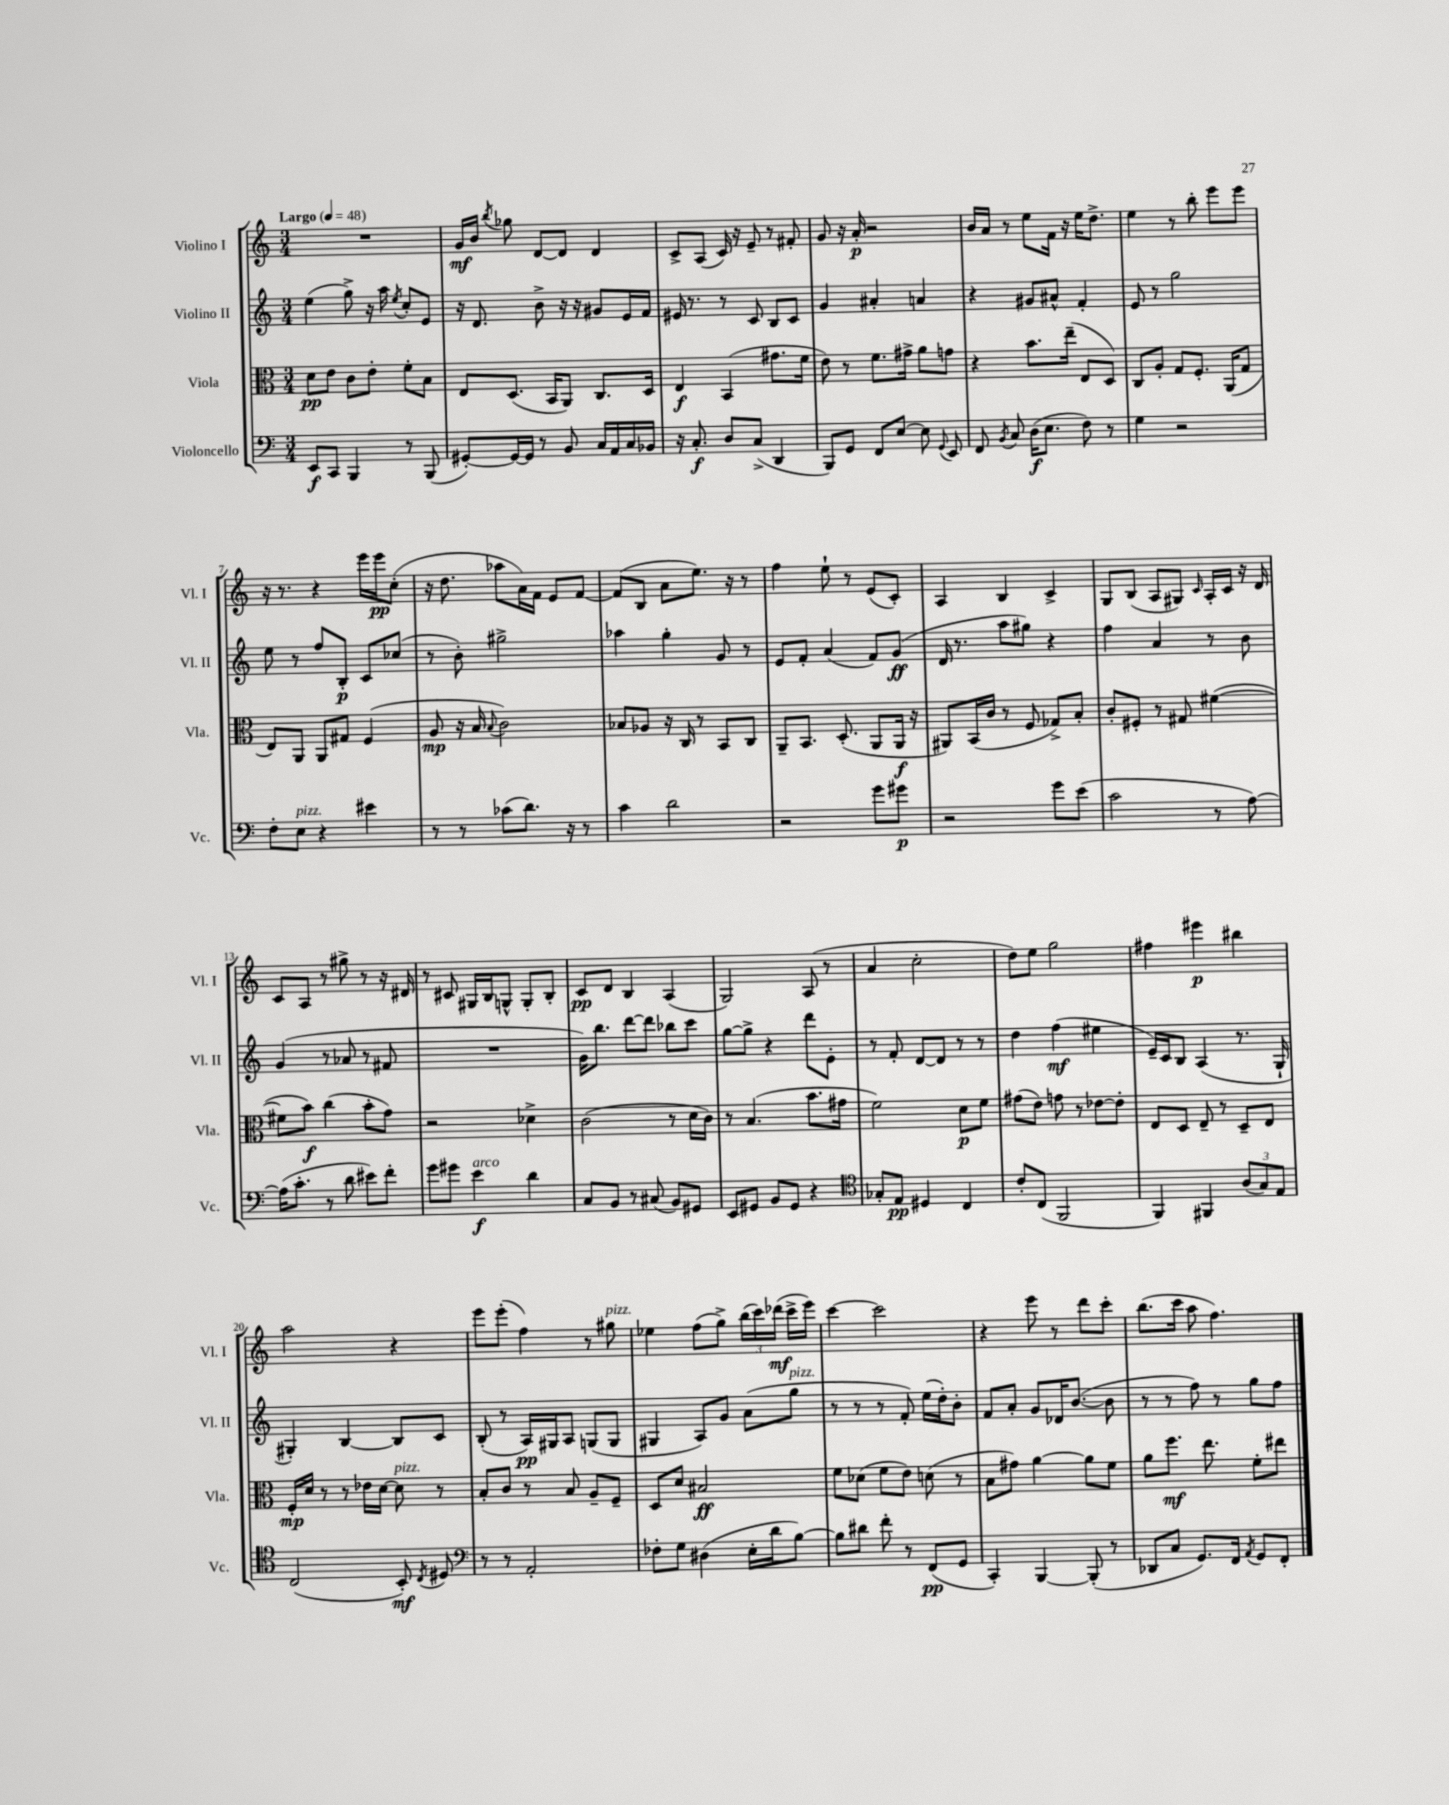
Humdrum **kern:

**kern	**dynam	**kern	**dynam	**kern	**dynam	**kern	**dynam
*part4	*part4	*part3	*part3	*part2	*part2	*part1	*part1
*staff4	*staff4	*staff3	*staff3	*staff2	*staff2	*staff1	*staff1
*I"Violoncello	*	*I"Viola	*	*I"Violino II	*	*I"Violino I	*
*I'Vc.	*	*I'Vla.	*	*I'Vl. II	*	*I'Vl. I	*
*clefF4	*	*clefC3	*	*clefG2	*	*clefG2	*
*k[]	*	*k[]	*	*k[]	*	*k[]	*
*M3/4	*	*M3/4	*	*M3/4	*	*M3/4	*
*MM48	*	*MM48	*	*MM48	*	*MM48	*
=1	=1	=1	=1	=1	=1	=1	=1
!	!	!	!	!	!	!LO:TX:a:B:t=Largo	!
8EE/L	f	8d\L	pp	(4ee\	.	2.r	.
8CC/J	.	8e\J	.	.	.	.	.
4BBB/	.	8c\L	.	8gg^\)	.	.	.
.	.	8e'\J	.	16r	.	.	.
.	.	.	.	16aa\	.	.	.
.	.	.	.	8qee/	.	.	.
8r	.	8f'\L	.	8cc'/L	.	.	.
(8BBB/	.	8B\J	.	8e/J	.	.	.
=2	=2	=2	=2	=2	=2	=2	=2
[8GG#X'/L)	.	8E/L	.	16r	.	16g/LL	mf
.	.	.	.	8.d/	.	16b/JJ	.
.	.	.	.	.	.	8qbb/	.
16GG#/L_	.	(8.D/J	.	.	.	8gg-X\	.
16GG#/JJ]	.	.	.	.	.	.	.
8r	.	.	.	8b^\	.	[8d/L	.
.	.	16BB/KL	.	.	.	.	.
8BB/	.	8AA/J)	.	16r	.	8d/J]	.
.	.	.	.	16r	.	.	.
16C/LL	.	8.C/L	.	8g#X/L	.	4d/	.
16AA/	.	.	.	.	.	.	.
16C/	.	.	.	16e/L	.	.	.
16BB-X/JJ	.	16D/Jk	.	16f/JJ	.	.	.
=3	=3	=3	=3	=3	=3	=3	=3
16r	.	4E/	f	16e#X/	.	8c^/L	.
8.C'/	f	.	.	8.r	.	.	.
.	.	.	.	.	.	(8A/J	.
8D/L	.	(4BB/	.	8r	.	16c/)	.
.	.	.	.	.	.	16r	.
(8C^/J	.	.	.	8c/	.	8e~/	.
4DD/	.	8.g#X\L	.	8B/L	.	8r	.
.	.	.	.	8c/J	.	8f#X'/	.
.	.	16f\Jk	.	.	.	.	.
=4	=4	=4	=4	=4	=4	=4	=4
8BBB/L)	.	8e\)	.	4g/	.	8g/	.
8GG/J	.	8r	.	.	.	16r	.
.	.	.	.	.	.	16a'/	p
8FF/L	.	8.f\L	.	4a#X'/	.	2r	.
[8E/J	.	.	.	.	.	.	.
.	.	16g#X^\Jk	.	.	.	.	.
8E\]	.	8a\L	.	4an/	.	.	.
8qqGG/	.	.	.	.	.	.	.
8EE/	.	8gn\J	.	.	.	.	.
=5	=5	=5	=5	=5	=5	=5	=5
8FF/	.	4r	.	4r	.	16b/LL	.
.	.	.	.	.	.	16a/JJ	.
8qBB/	.	.	.	.	.	.	.
8C/	.	.	.	.	.	8r	.
(16D\KL	f	8.b\L	.	8g#X/L	.	8ee\L	.
8.E\J	.	.	.	.	.	.	.
.	.	.	.	8a#X^^/J	.	16f\Jk	.
.	.	(16ee~\Jk	.	.	.	16r	.
8F\)	.	8E/L	.	4f'/	.	16ee\KL	.
.	.	.	.	.	.	8.dd^\J	.
8r	.	8D/J)	.	.	.	.	.
=6	=6	=6	=6	=6	=6	=6	=6
4G\	.	8C/L	.	8e/	.	4ee\	.
.	.	8A'/J	.	8r	.	.	.
2r	.	8G/L	.	2gg\	.	8r	.
.	.	8.F'/J	.	.	.	8bb'\	.
.	.	.	.	.	.	8eee\L	.
.	.	(16AA/KL	.	.	.	.	.
.	.	8G/J	.	.	.	8eee\J	.
!!LO:LB:g=z
=7	=7	=7	=7	=7	=7	=7	=7
8F'\L	.	8E/L)	.	8ee\	.	16r	.
.	.	.	.	.	.	8.r	.
!LO:TX:a:i:t=pizz.	!	!	!	!	!	!	!
8E\J	.	8AA/J	.	8r	.	.	.
4r	.	8AA/L	.	8ff/L	.	4r	.
.	.	8G#X/J	.	8B'/J	p	.	.
4e#X\	.	(4F/	.	8c/L	.	16eee\LL	.
.	.	.	.	.	.	16eee\J	pp
.	.	.	.	(8cc-X/J	.	(8cc'\J	.
=8	=8	=8	=8	=8	=8	=8	=8
8r	.	8A/	mp	8r	.	16r	.
.	.	.	.	.	.	8.dd\	.
8r	.	16r	.	8b'\)	.	.	.
.	.	16B/	.	.	.	.	.
.	.	8qqB/	.	.	.	.	.
(8c-X\L	.	2c\)	.	2gg#X^\	.	8aa-X\L	.
8.d\J)	.	.	.	.	.	16a\L)	.
.	.	.	.	.	.	16f\JJ	.
.	.	.	.	.	.	8e/L	.
16r	.	.	.	.	.	.	.
8r	.	.	.	.	.	[8f/J	.
=9	=9	=9	=9	=9	=9	=9	=9
4c\	.	8B-X/L	.	4aa-X\	.	(8f/L]	.
.	.	8A-X/J	.	.	.	8B/J	.
2d\	.	16r	.	4gg'\	.	8a\L	.
.	.	16C/	.	.	.	.	.
.	.	8r	.	.	.	8.ee\J)	.
.	.	8BB/L	.	8g/	.	.	.
.	.	.	.	.	.	16r	.
.	.	8C/J	.	8r	.	8r	.
=10	=10	=10	=10	=10	=10	=10	=10
2r	.	8AA~/L	.	8e/L	.	4ff\	.
.	.	8.BB/J	.	8f'/J	.	.	.
.	.	.	.	(4a/	.	8ee`\	.
.	.	(8.D'/	.	.	.	.	.
.	.	.	.	.	.	8r	.
8g\L	.	8AA/L	.	8f/L)	.	(8e/L	.
8g#X\J	p	16AA/Jk	f	(8g/J	ff	8c'/J)	.
.	.	16r	.	.	.	.	.
=11	=11	=11	=11	=11	=11	=11	=11
2r	.	8AA#X/L)	.	16d/	.	4A/	.
.	.	.	.	8.r	.	.	.
.	.	(16BB/L	.	.	.	.	.
.	.	16c/JJ	.	.	.	.	.
.	.	8r	.	8aa\L	.	4B/	.
.	.	8F/	.	8gg#X\J)	.	.	.
8g\L	.	8G-X^/L)	.	4r	.	4c^/	.
(8e\J	.	8B'/J	.	.	.	.	.
=12	=12	=12	=12	=12	=12	=12	=12
2c\	.	8c'/L	.	4ff\	.	8G/L	.
.	.	8F#X'/J	.	.	.	(8B/J	.
.	.	8r	.	4a/	.	8A/L	.
.	.	8G#X/	.	.	.	8G#X/J)	.
.	.	.	.	.	.	16qqc/	.
8r	.	([4f#X\	.	8r	.	16A'/LL	.
.	.	.	.	.	.	16c/JJ	.
[8A\)	.	.	.	8b\	.	16r	.
.	.	.	.	.	.	16d/	.
!!LO:LB:g=z
=13	=13	=13	=13	=13	=13	=13	=13
(16A\KL]	.	8f#X\L]	.	(4g/	.	8c/L	.
8.c'\J	.	.	.	.	.	.	.
.	.	8b\J)	f	.	.	8A/J	.
8r	.	(4cc\	.	8r	.	8r	.
8d\	.	.	.	8a-X/	.	8gg#X^\	.
8e#X\L)	.	8b'\L	.	8r	.	8r	.
8f'\J	.	8g\J)	.	8f#X/	.	16r	.
.	.	.	.	.	.	16d#X/	.
=14	=14	=14	=14	=14	=14	=14	=14
8g\L	.	2r	.	2.r	.	8r	.
8g#X\J	.	.	.	.	.	8c#X/	.
!LO:TX:a:i:t=arco	!	!	!	!	!	!	!
4e\	f	.	.	.	.	16G#X/LL	.
.	.	.	.	.	.	16B/J	.
.	.	.	.	.	.	8Gn^^/J	.
4d\	.	4d-X^\	.	.	.	8G'/L	.
.	.	.	.	.	.	8B'/J	.
=15	=15	=15	=15	=15	=15	=15	=15
8C/L	.	(2c\	.	16g\KL)	.	8c/L	pp
.	.	.	.	8.bb\J	.	.	.
8BB/J	.	.	.	.	.	8d/J	.
8r	.	.	.	[8ddd\L	.	4B/	.
(8C#X/	.	.	.	8ddd\J]	.	.	.
8BB/L)	.	8r	.	8bb-X\L	.	(4A/	.
8GG#X/J	.	16d\LL	.	8ccc\J	.	.	.
.	.	16c\JJ)	.	.	.	.	.
=16	=16	=16	=16	=16	=16	=16	=16
8EE/L	.	8r	.	[8gg\L	.	2G/)	.
8GG#X/J	.	(4.B/	.	8gg^\J]	.	.	.
8BB/L	.	.	.	4r	.	.	.
8GG#/J	.	.	.	.	.	.	.
4r	.	8.b\L	.	8ddd\L	.	(8A/	.
.	.	.	.	8e'\J	.	8r	.
.	.	16g#X\Jk	.	.	.	.	.
=17	=17	=17	=17	=17	=17	=17	=17
*clefC4	*	*	*	*	*	*	*
8G-X'/L	.	2f\)	.	8r	.	4a/	.
8E/J	pp	.	.	8f'/	.	.	.
4D#X/	.	.	.	[8d/L	.	2cc'\	.
.	.	.	.	8d/J]	.	.	.
4C/	.	8d\L	p	8r	.	.	.
.	.	8f\J	.	8r	.	.	.
=18	=18	=18	=18	=18	=18	=18	=18
8c'/L	.	(8g#X\L	.	4dd\	.	8dd\L)	.
(8C/J	.	8e\J)	.	.	.	8ee\J	.
2FF/	.	8gn\	.	(4ff\	mf	2gg\	.
.	.	8r	.	.	.	.	.
.	.	[8e-X\L	.	4ee#X\	.	.	.
.	.	8e-'\J]	.	.	.	.	.
=19	=19	=19	=19	=19	=19	=19	=19
4FF/)	.	8E/L	.	16e~/LL)	.	4ff#X\	.
.	.	.	.	16c/J	.	.	.
.	.	8D/J	.	8B/J	.	.	.
4FF#X/	.	8E~/	.	(4A/	.	4eee#X\	p
.	.	8r	.	.	.	.	.
(12A/L	.	8D~/L	.	8.r	.	4bb#X\	.
12G/)	.	.	.	.	.	.	.
.	.	8E/J	.	.	.	.	.
12E/J	.	.	.	.	.	.	.
.	.	.	.	16G`/	.	.	.
!!LO:LB:g=z
=20	=20	=20	=20	=20	=20	=20	=20
(2C/	.	16F'/LL	mp	4G#X'/)	.	2aa\	.
.	.	16d/JJ	.	.	.	.	.
.	.	8r	.	.	.	.	.
.	.	8r	.	[4B/	.	.	.
.	.	16e-X\LL	.	.	.	.	.
.	.	[16d\JJ	.	.	.	.	.
!	!	!LO:TX:a:i:t=pizz.	!	!	!	!	!
8BB'/)	mf	8d\]	.	8B/L]	.	4r	.
8qC/	.	.	.	.	.	.	.
8D#X/	.	8r	.	8c/J	.	.	.
=21	=21	=21	=21	=21	=21	=21	=21
*clefF4	*	*	*	*	*	*	*
8r	.	8B'/L	.	(8B'/	.	8eee\L	.
8r	.	8c/J	.	8r	.	(8eee'\J	.
2AA'/	.	8r	.	16A/LL)	pp	4ff\)	.
.	.	.	.	16G#X/J	.	.	.
.	.	8B/	.	8A/J	.	.	.
.	.	8A~/L	.	(8Gn/L	.	8r	.
!	!	!	!	!	!	!LO:TX:a:i:t=pizz.	!
.	.	8F~/J	.	8G/J	.	8gg#X\	.
=22	=22	=22	=22	=22	=22	=22	=22
8F-X'\L	.	8D/L	.	4G#X/	.	4ee-X\	.
8G\J	.	8d/J	.	.	.	.	.
(4D#X\	.	2B#X/	ff	8A/L)	.	(8ff\L	.
.	.	.	.	8g/J	.	8gg^\J)	.
16E'\LL	.	.	.	(8a\L	.	(24bb\LL	.
.	.	.	.	.	.	24ccc\)	.
16d\J	.	.	.	.	.	.	.
.	.	.	.	.	.	(24ddd-X\JJ	mf
!	!	!	!	!LO:TX:a:i:t=pizz.	!	!	!
[8B\J)	.	.	.	8gg\J	.	16ccc^\LL	.
.	.	.	.	.	.	16eee\JJ)	.
=23	=23	=23	=23	=23	=23	=23	=23
8B\L]	.	8f\L	.	8r	.	[4ccc\	.
8d#X\J	.	(8d-X\J	.	8r	.	.	.
8f'\	.	8f\L	.	8r	.	2ccc\]	.
8r	.	8e\J)	.	8f'/)	.	.	.
(8FF/L	pp	(8dn\	.	(16ee\LL	.	.	.
.	.	.	.	16dd'\J)	.	.	.
8GG/J	.	8r	.	8b'\J	.	.	.
=24	=24	=24	=24	=24	=24	=24	=24
4CC'/)	.	8B\L	.	8f/L	.	4r	.
.	.	8g#X\J)	.	8a'/J	.	.	.
[4BBB/	.	[4a\	.	8g/L	.	8eee\	.
.	.	.	.	16d-X/K	.	8r	.
.	.	.	.	([8.b/J	.	.	.
(8BBB'/]	.	8a\L]	.	.	.	8ddd\L	.
8r	.	8f\J	.	8b\]	.	8ccc'\J	.
=25	=25	=25	=25	=25	=25	=25	=25
8DD-X/L	.	8a\L	.	8r	.	(8.bb\L	.
8C/J	.	8.ff\J	mf	8r	.	.	.
.	.	.	.	.	.	16ccc\Jk	.
8.GG/L)	.	.	.	8ff\)	.	8aa\	.
.	.	8.ee\	.	.	.	.	.
.	.	.	.	8r	.	4.ff\)	.
16FF/Jk	.	.	.	.	.	.	.
8qAA/	.	.	.	.	.	.	.
8GG/L	.	8f'\L	.	8gg\L	.	.	.
8FF'/J	.	8ee#X\J	.	8ff\J	.	.	.
==	==	==	==	==	==	==	==
*-	*-	*-	*-	*-	*-	*-	*-
